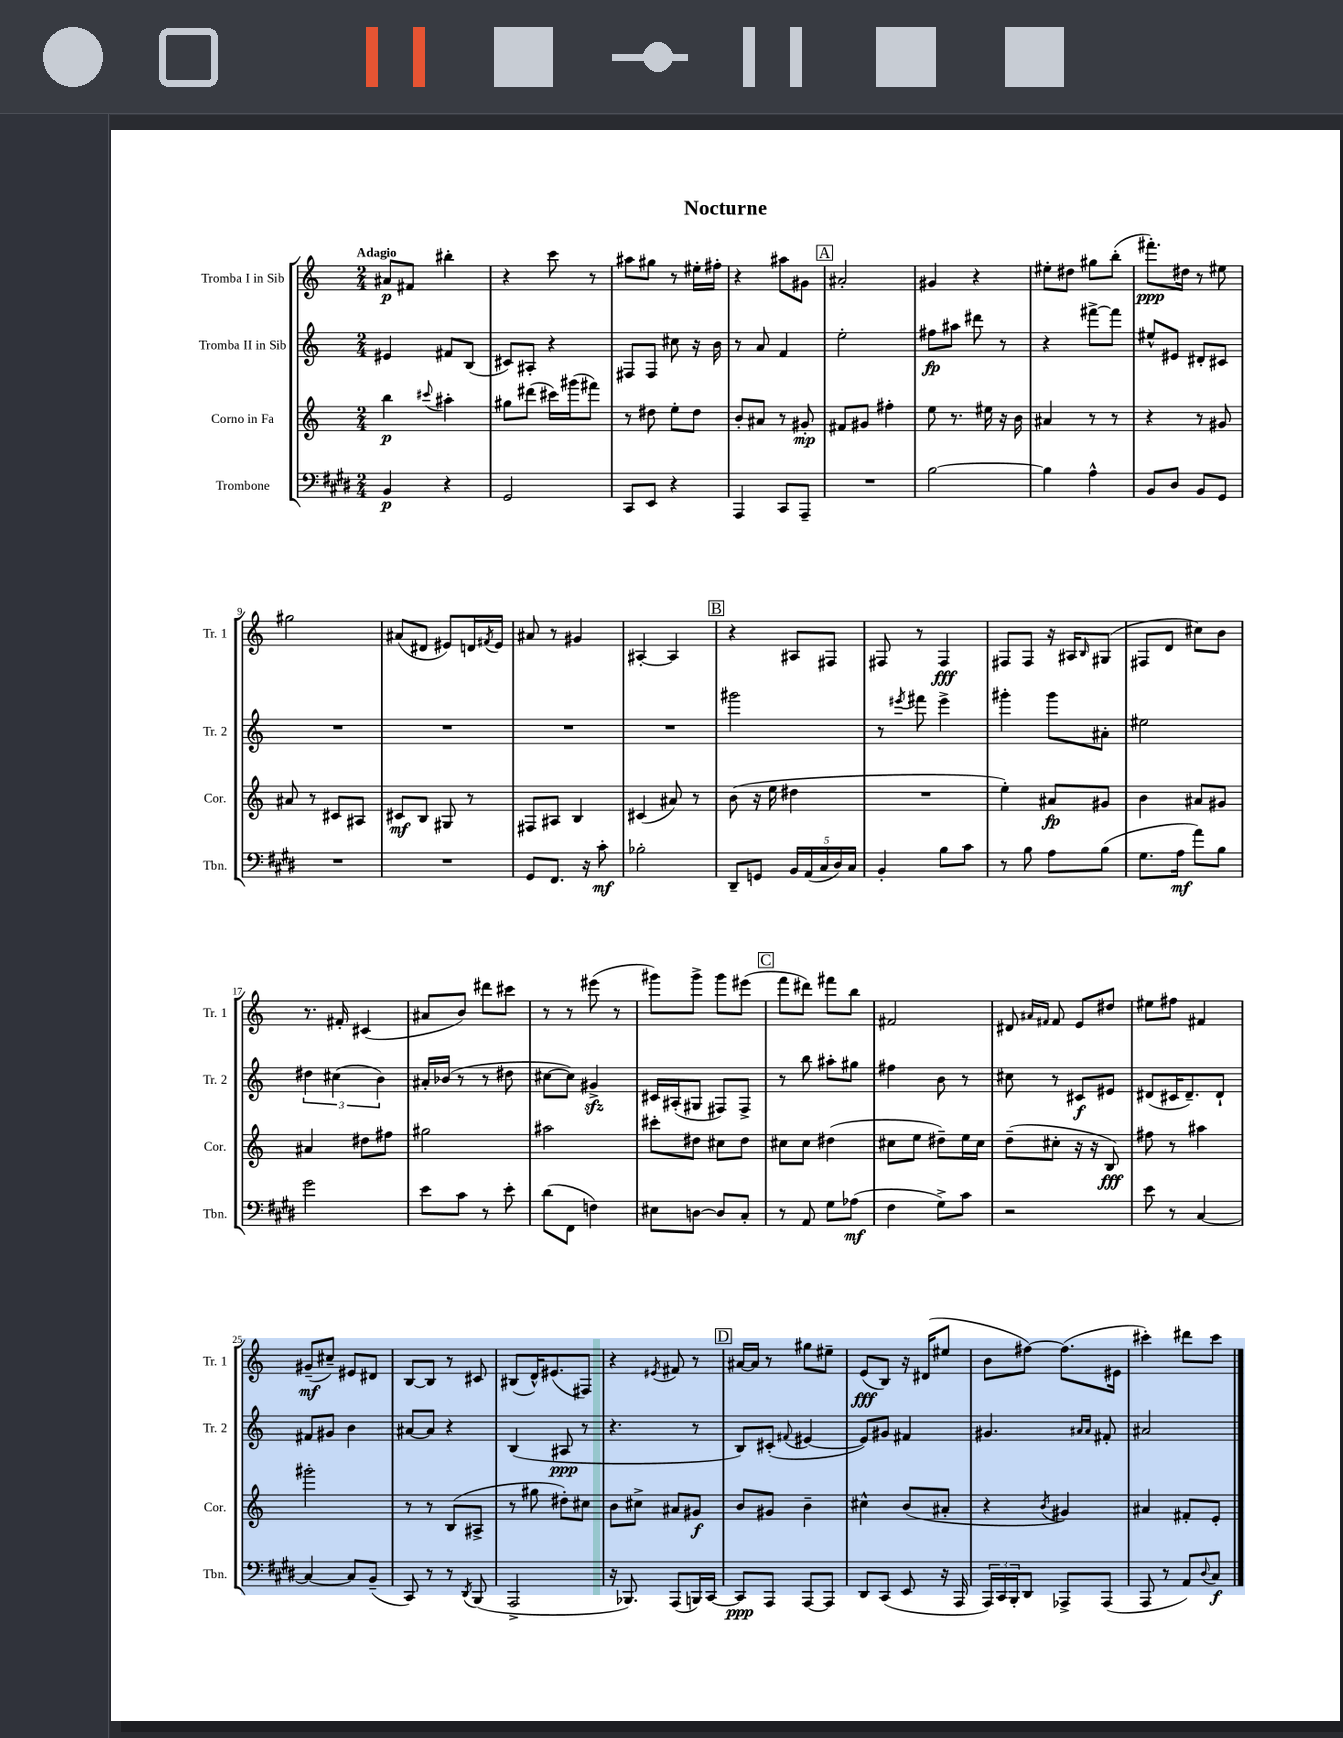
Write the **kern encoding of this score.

**kern	**kern	**kern	**kern
*staff4	*staff3	*staff2	*staff1
*clefF4	*clefG2	*clefG2	*clefG2
*k[f#c#g#d#]	*k[]	*k[]	*k[]
*M2/4	*M2/4	*M2/4	*M2/4
4BB	4bb	4e#	8a#
.	.	.	8f#
.	8qqccc#	.	.
4r	4aa#'	8f#	4bb#'
.	.	(8B	.
=	=	=	=
2GG#	8gg#	8c#)	4r
.	(8ddd#	8A#'	.
.	16ccc#)	4r	8ccc
.	(16ggg#	.	.
.	8fff#)	.	8r
=	=	=	=
8CC#	8r	8F#	8aa#
8EE	8dd#	8F#	8gg#
4r	8ee'	8cc#	8r
.	8dd#	16r	16ee#'
.	.	16b	16ff#'
=	=	=	=
4AAA	8b'	8r	4r
.	8a#	8a	.
8CC#	8r	4f	8aa#
8AAA~	8g#'	.	8g#
=	=	=	=
2r	8f#	2ee'	2a#'
.	8g#	.	.
.	4ff#'	.	.
=	=	=	=
[2B	8ee	8ff#	4g#
.	8.r	8aa#	.
.	.	8ddd#	4r
.	16ee#	.	.
.	16r	8r	.
.	16b	.	.
=	=	=	=
4B]	4a#	4r	8ee#'
.	.	.	8dd#
4A^^	8r	[8fff#^	8gg#
.	8r	8fff#]	(8bb'
=	=	=	=
8BB	4r	8ee#^^	8.fff#')
8D#	.	8e#	.
.	.	.	16dd#
8BB	8r	8d#'	8r
8GG#	8g#	8c#	8ee#
=	=	=	=
2r	8a#	2r	2gg#
.	8r	.	.
.	8c#	.	.
.	8A#	.	.
=	=	=	=
2r	8c#	2r	(8a#
.	8B	.	8d#
.	8G#	.	8e#)
.	8r	.	16d
.	.	.	8qf#
.	.	.	16e#
=	=	=	=
8GG#	8F#	2r	8a#
8.FF#	8A#	.	8r
.	4B	.	4g#
16r	.	.	.
8c#'	.	.	.
=	=	=	=
2B-'	(4c#	2r	[4A#'
.	8a#)	.	4A#]
.	8r	.	.
=	=	=	=
8DD#~	(8b	2ggg#	4r
8GG	16r	.	.
.	16ee	.	.
20BB	4dd#	.	8A#
(20AA	.	.	.
20C#	.	.	.
.	.	.	8F#
20D#)	.	.	.
20C#	.	.	.
=	=	=	=
4BB'	2r	8r	8F#
.	.	8qeee#	.
.	.	8fff#	8r
8B	.	4eee#^	4F#
8c#	.	.	.
=	=	=	=
8r	4ee')	4ggg#'	8F#
8B	.	.	8F#
8A	8a#	8ggg#	16r
.	.	.	16A#
.	.	.	16qqB
(8B	8g#	8a#'	(8G#
=	=	=	=
8.G#	4b	2ee#	8F#
.	.	.	8d
16A	.	.	.
8a)	8a#	.	8cc#)
8B	8g#	.	8b
=	=	=	=
2g#	4a#	6dd#	8.r
.	.	(6cc#	.
.	.	.	16f#'
.	8dd#	.	(4c#
.	.	6b)	.
.	8ff#	.	.
=	=	=	=
8e	2gg#	16a#'	8a#
.	.	(16b-	.
8c#	.	8r	8b)
8r	.	8r	8ddd#
8e'	.	8dd#	8ccc#
=	=	=	=
(8d#	2aa#	[8cc#	8r
8FF#	.	8cc#])	8r
4F)	.	4g#^	(8eee#
.	.	.	8r
=	=	=	=
8E#	8ccc#'	16c#	8ggg#)
.	.	(16A#'	.
[8D	8dd#	8G#	8ggg#^
8D]	8cc#	8F#)	8ggg#
8C#'	8dd#	8F#^	(8eee#
=	=	=	=
8r	8cc#	8r	8fff
8AA	8cc#	8bb	8ddd#)
8G#	(4dd#	8aa#'	8fff#
(8A-	.	8gg#	8bb
=	=	=	=
4F#	8cc#	4ff#	2f#
.	8ee	.	.
8G#^)	8dd#~)	8b	.
8c#	16ee	8r	.
.	16cc#	.	.
=	=	=	=
2r	(8dd~	8cc#	8d#
.	.	.	16qqa#
.	.	.	16qqf#
.	8cc#'	8r	8f#
.	16r	8c#	8e
.	16r	.	.
.	8B)	8e#	8dd#
=	=	=	=
8e	8ff#	(8d#	8ee#
8r	8r	16c#	8ff#
.	.	8.d#~)	.
[4C#	4aa#	.	4f#
.	.	8d#`	.
=	=	=	=
4C#_	2ggg#'	8f#	(8g#~
.	.	8g#	8cc#~)
8C#]	.	4b	8e#
(8BB~	.	.	8d#
=	=	=	=
8CC#)	8r	[8a#	[8B
8r	8r	8a#]	8B]
8r	(8B	4r	8r
8qDD#	.	.	.
(8BBB	8A#^	.	8c#
=	=	=	=
2AAA^	8r	(4B	(8B#
.	8gg#	.	16d^^)
.	.	.	(8.e#
.	8dd#')	8A#	.
.	8cc#	8r	8F#)
=	=	=	=
16r	8b	4.r	4r
8.BBB-)	.	.	.
.	8cc#^	.	.
.	.	.	8qe#
(8AAA	8a#	.	8f#
16BBB)	8g#	8r	8r
[16CC#	.	.	.
=	=	=	=
8CC#]	8b	8B)	[16a#
.	.	.	16a#]
8AAA	8g#	(8c#'	8r
.	.	8qqf#	.
[8AAA	4b~	[4e#	8gg#
8AAA]	.	.	8ee#~
=	=	=	=
8DD#	4cc#^^	8e#])	(8e
(8CC#	.	8g#	8B)
8EE	(8b	4f#	16r
.	.	.	(16d#
16r	8a#'	.	8ee#
16AAA	.	.	.
=	=	=	=
24AAA)	4r	4.g#	8b
24CC#	.	.	.
24BBB'	.	.	.
8DD#	.	.	[8ff#)
.	8qb	.	.
8AAA-^	4g#)	.	(8.ff#]
.	.	16qqa#	.
.	.	16qqa#	.
(8AAA-	.	8f#'	.
.	.	.	16e#
=	=	=	=
8AAA	4a#	2a#	4ccc#')
8r	.	.	.
8AA)	8f#'	.	8ddd#
8qqD#	.	.	.
8C#	8e'	.	8ccc#
==	==	==	==
*-	*-	*-	*-
